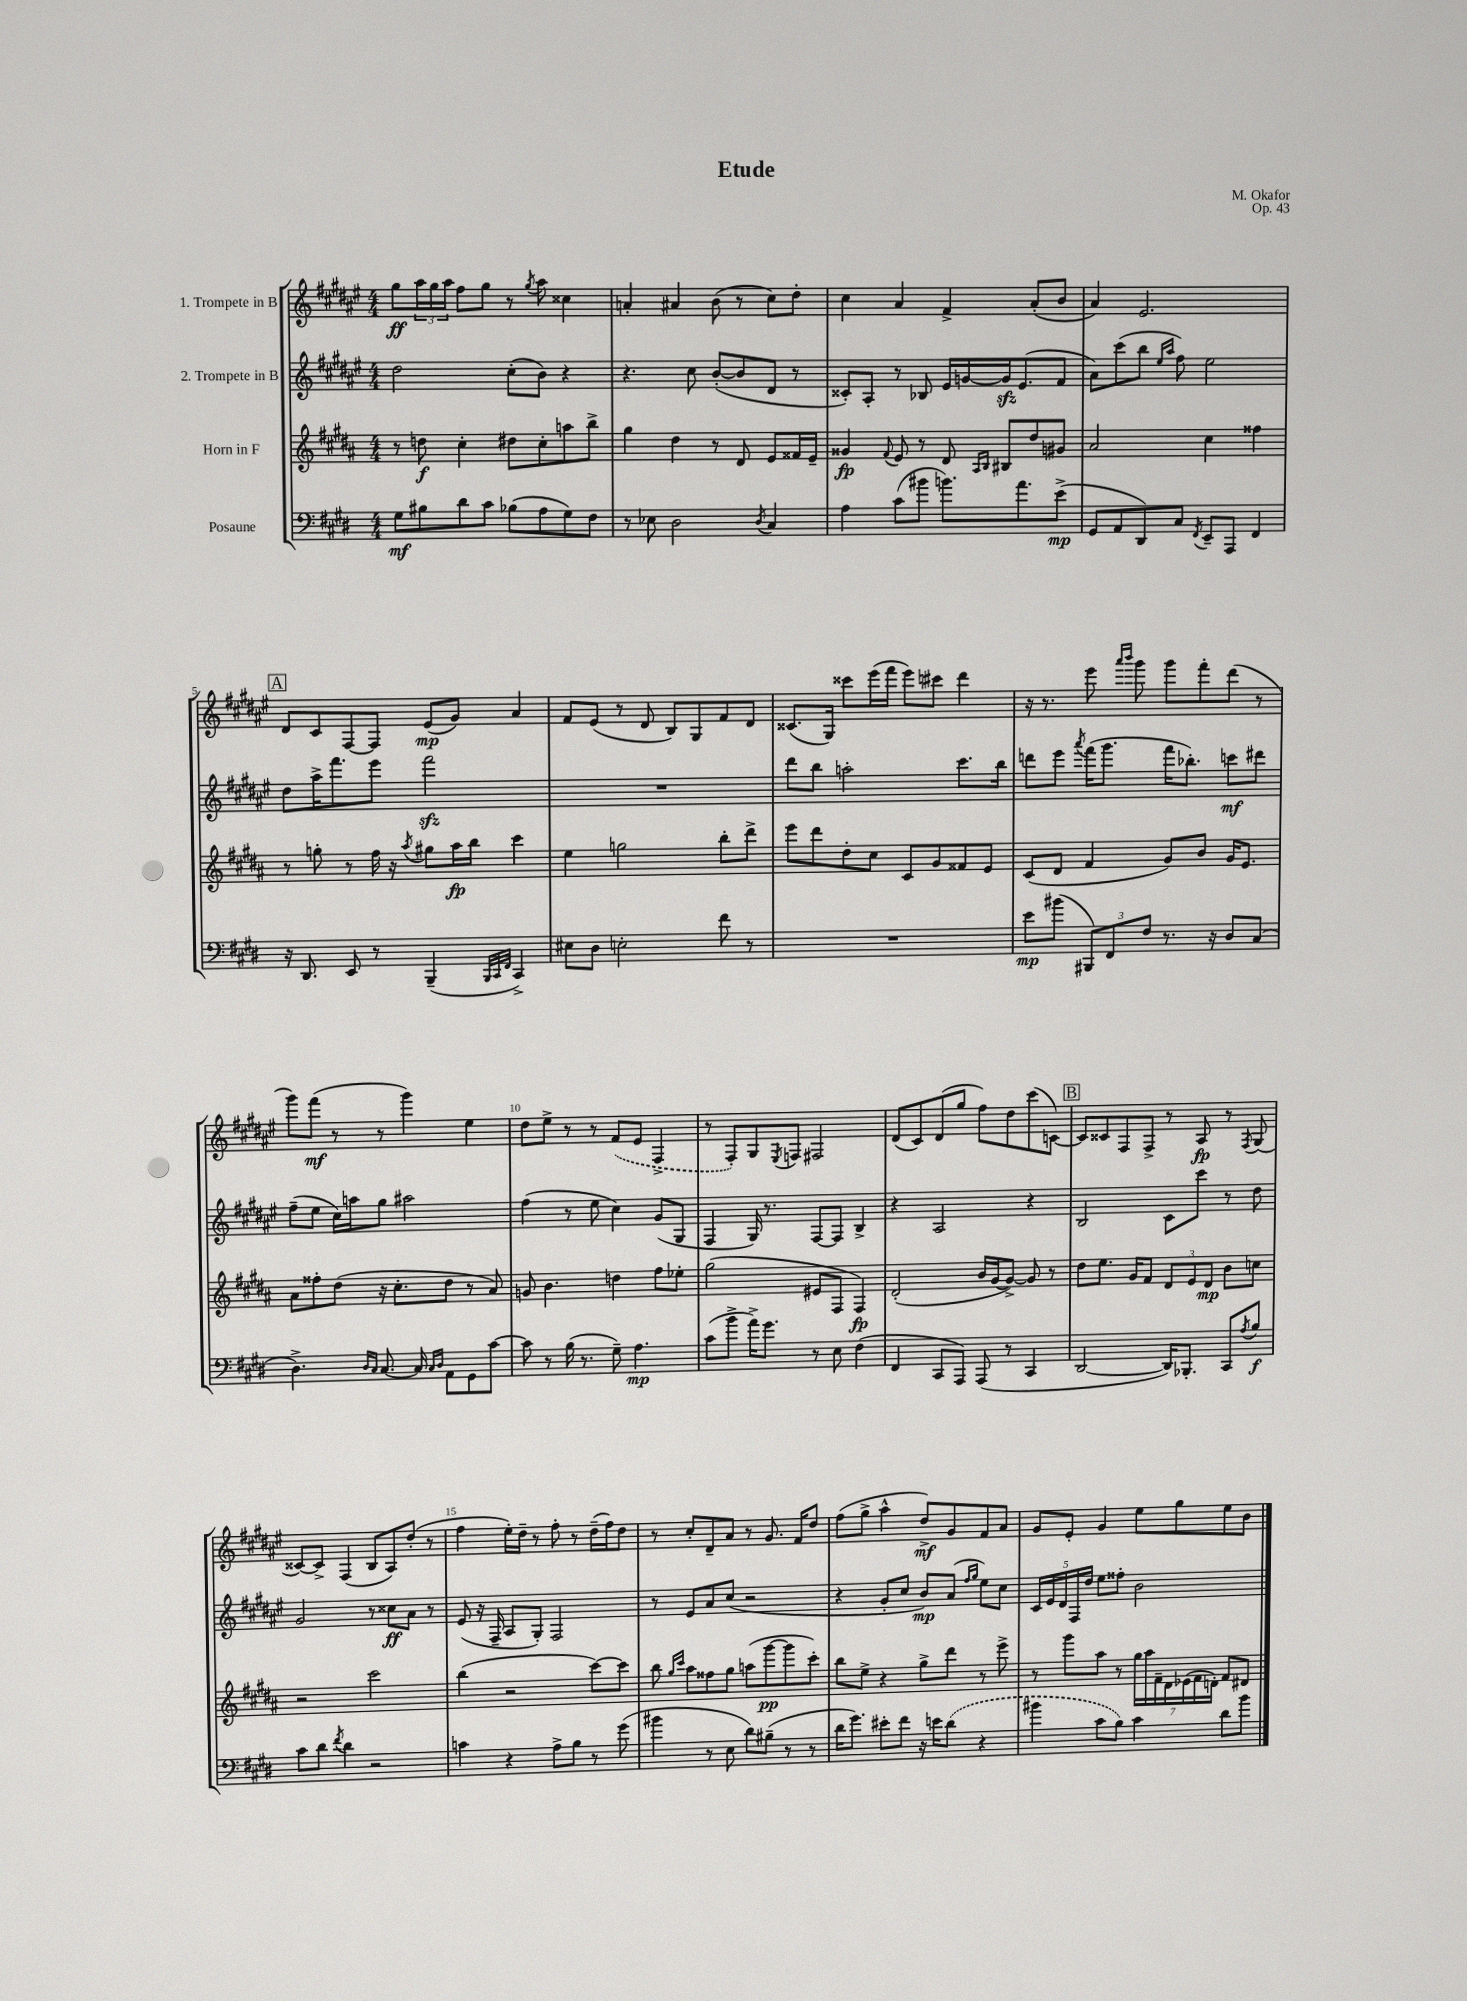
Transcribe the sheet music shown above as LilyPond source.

\header { title = "Etude" composer = "M. Okafor" opus = "Op. 43" }
<<
\new StaffGroup <<
\new Staff = "s0" \with { instrumentName = "1. Trompete in B" } {
    \clef treble \key fis \major \numericTimeSignature \time 4/4
    gis''8\ff \tuplet 3/2 { ais''16 gis''16 ais''16 } fis''8 gis''8 r8 \acciaccatura { gis''8 } ais''8 cisis''4 |
    a'4-. ais'4 b'8( r8 cis''8) dis''8-. |
    cis''4 ais'4 fis'4-> ais'8-.( b'8 |
    ais'4) eis'2. |
    \mark \markup { \box "A" } dis'8 cis'8 fis8~ fis8 eis'8\mp( gis'8) ais'4 |
    fis'8 eis'8( r8 dis'8 b8) gis8 fis'8 dis'8 |
    cisis'8.( gis16) cisis'''8 eis'''16( fis'''16 eis'''8) cis'''8 dis'''4 |
    r16 r8. eis'''8 \grace { ais'''16 b'''16 } gis'''8 gis'''8 fis'''8-. dis'''8( r8 |
    gis'''8) fis'''8\mf( r8 r8 gis'''4) eis''4 |
    dis''8 eis''8-> r8 r8 \once \slurDashed fis'8( eis'8 fis4-> |
    r8 fis8-.) gis8 \acciaccatura { eis8 } f8 fis2 |
    dis'8( cis'8) dis'8( gis''8 fis''8) dis''8 cis'''8( c'8~) |
    \mark \markup { \box "B" } c'8 cisis'8 fis8 fis8-> r8 ais8\fp r8 \acciaccatura { fis8 } gis8( |
    cisis'8~) cisis'8-> fis4( b8 ais8) dis''8-.( r8 |
    fis''4 eis''16-.) dis''16-- r8 fis''8-. r8 dis''16--( fis''16) dis''8 |
    r8 cis''8-. dis'8-- ais'8 r8 gis'8. fis'16 dis''8 |
    fis''8( gis''8-> ais''4-^ dis''8->\mf) gis'8 fis'8 ais'8 |
    gis'8 eis'8-. gis'4 eis''8 gis''8 eis''8 b'8 \bar "|." |
}
\new Staff = "s1" \with { instrumentName = "2. Trompete in B" } {
    \clef treble \key fis \major \numericTimeSignature \time 4/4
    dis''2 cis''8-.( b'8) r4 |
    r4. cis''8 b'8~-.( b'8 dis'8 r8 |
    cisis'8-.) ais8-. r8 bes8 eis'16 g'16~ g'16\sfz eis'8.( fis'8 |
    ais'8) cis'''8( b''8 \grace { eis''16 ais''16 } fis''8) eis''2 |
    \mark \markup { \box "A" } dis''8 ais''16-> fis'''8. eis'''8 fis'''2\sfz |
    R1 |
    dis'''8 b''8 a''2-. cis'''8. b''16 |
    d'''8 eis'''8 \acciaccatura { ais'''8 } fis'''16( gis'''8. fis'''16 bes''8.-.) c'''8\mf dis'''8 |
    fis''8--( eis''8 cis''16) a''16 gis''8 ais''2 |
    fis''4( r8 eis''8 cis''4) gis'8( gis8 |
    fis4 gis16) r8. fis8~ fis8 b4-> |
    r4 ais2 r4 |
    \mark \markup { \box "B" } b2 cis'8 cis'''8 r8 dis''8 |
    gis'2 r8 cisis''8\ff ais'8 r8 |
    eis'8( r16 fis16-- ais8 gis8-.) fis2 |
    r8 eis'8 ais'8 cis''8( r2 |
    r4 gis'8-. cis''8 b'8\mp) ais'8( \grace { fis''16 gis''16 } eis''8) cis''8 |
    \tuplet 5/4 { cis'16 eis'16 dis'16 fis16 dis''16 } eis''8 fisis''8-. b'2 \bar "|." |
}
\new Staff = "s2" \with { instrumentName = "Horn in F" } {
    \clef treble \key b \major \numericTimeSignature \time 4/4
    r8 d''8\f cis''4-. dis''8 cis''8-. a''8 b''8-> |
    gis''4 dis''4 r8 dis'8 e'8 fisis'16 e'16-- |
    gisis'4\fp \appoggiatura { fis'8 } e'8 r8 dis'8 \grace { ais16 b16 } bis8 dis''8 gis'8 |
    ais'2 cis''4 fisis''4 |
    \mark \markup { \box "A" } r8 g''8-. r8 fis''16 r16 \acciaccatura { ais''8 } gis''8 ais''16\fp b''16 cis'''4 |
    e''4 g''2 b''8-. dis'''8-> |
    e'''8 dis'''8 dis''8-. cis''8 cis'8 gis'8 fisis'8 e'8 |
    cis'8( dis'8 fis'4 gis'8) b'8 gis'16 e'8. |
    ais'8 fisis''8-. dis''8( r16 cis''8.-. dis''8 r8 ais'8) |
    g'8 b'4. d''4 fis''8 ees''8-. |
    gis''2( eis'8 fis8 fis4\fp) |
    dis'2-.( b'16 gis'16~ gis'8~->) gis'8 r8 |
    \mark \markup { \box "B" } dis''8 e''8. gis'16 fis'8 \tuplet 3/2 { dis'8 e'8 dis'8\mp } b'8 c''8 |
    r2 cis'''2 |
    b''4( r2 cis'''8~) cis'''8 |
    b''8 \grace { gis''16 cis'''16 } ais''8 fisis''8 gis''8 a''8( gis'''8~\pp gis'''8 cis'''8-.) |
    b''8 e''8-> r4 gis''8-> dis'''8 r8 e'''8-> |
    r8 gis'''8 ais''8 r8 \tuplet 7/4 { gis''16 ais''16 fis'16-- dis'16 ees'16( fis'16 d'16-.) } fis'8 dis'8 \bar "|." |
}
\new Staff = "s3" \with { instrumentName = "Posaune" } {
    \clef bass \key e \major \numericTimeSignature \time 4/4
    gis8\mf bis8 dis'8 cis'8 bes8( a8 gis8) fis8 |
    r8 ees8 dis2 \acciaccatura { dis8 } cis4 |
    a4 cis'8( bis'8 b'8.) a'8. e'8->\mp( |
    gis,8 a,8 dis,8) cis8 \acciaccatura { fis,8 } e,8-- a,,8 fis,4 |
    \mark \markup { \box "A" } r16 dis,8. e,8 r8 b,,4--( \grace { b,,32 cis,32 fis,32 } cis,4->) |
    eis8 dis8 e2-. fis'8 r8 |
    R1 |
    e'8\mp bis'8( \tuplet 3/2 { bis,,8) fis,8 fis8 } r8. r16 dis8 cis8( |
    dis4.->) \grace { dis16 cis16 } cis8.~ cis16 \grace { cis16 dis16 } a,8 gis,8 cis'8~ |
    cis'8 r8 b16( r8. gis8--) a4.\mp |
    cis'8( b'8-> a'16->) gis'8. r8 e8 fis4( |
    fis,4 cis,8 a,,8) a,,8( r8 cis,4 |
    \mark \markup { \box "B" } dis,2~ dis,16) bes,,8.-. cis,8 \acciaccatura { a8 } b8\f |
    cis'8 dis'8 \acciaccatura { fis'8 } dis'4 r2 |
    c'4 r4 a8-> b8 r8 gis'8( |
    bis'4 r8 e8 dis'8) bis8--( r8 r8 |
    dis'16 gis'8.) eis'8-. fis'8 r16 e'16 \once \slurDashed dis'8( r4 |
    bis'4 cis'8 b8) cis'4 dis'8 bis'8 \bar "|." |
}
>>
>>
\layout { \context { \Score \override BarNumber.break-visibility = ##(#f #t #t) barNumberVisibility = #(every-nth-bar-number-visible 5) } }
